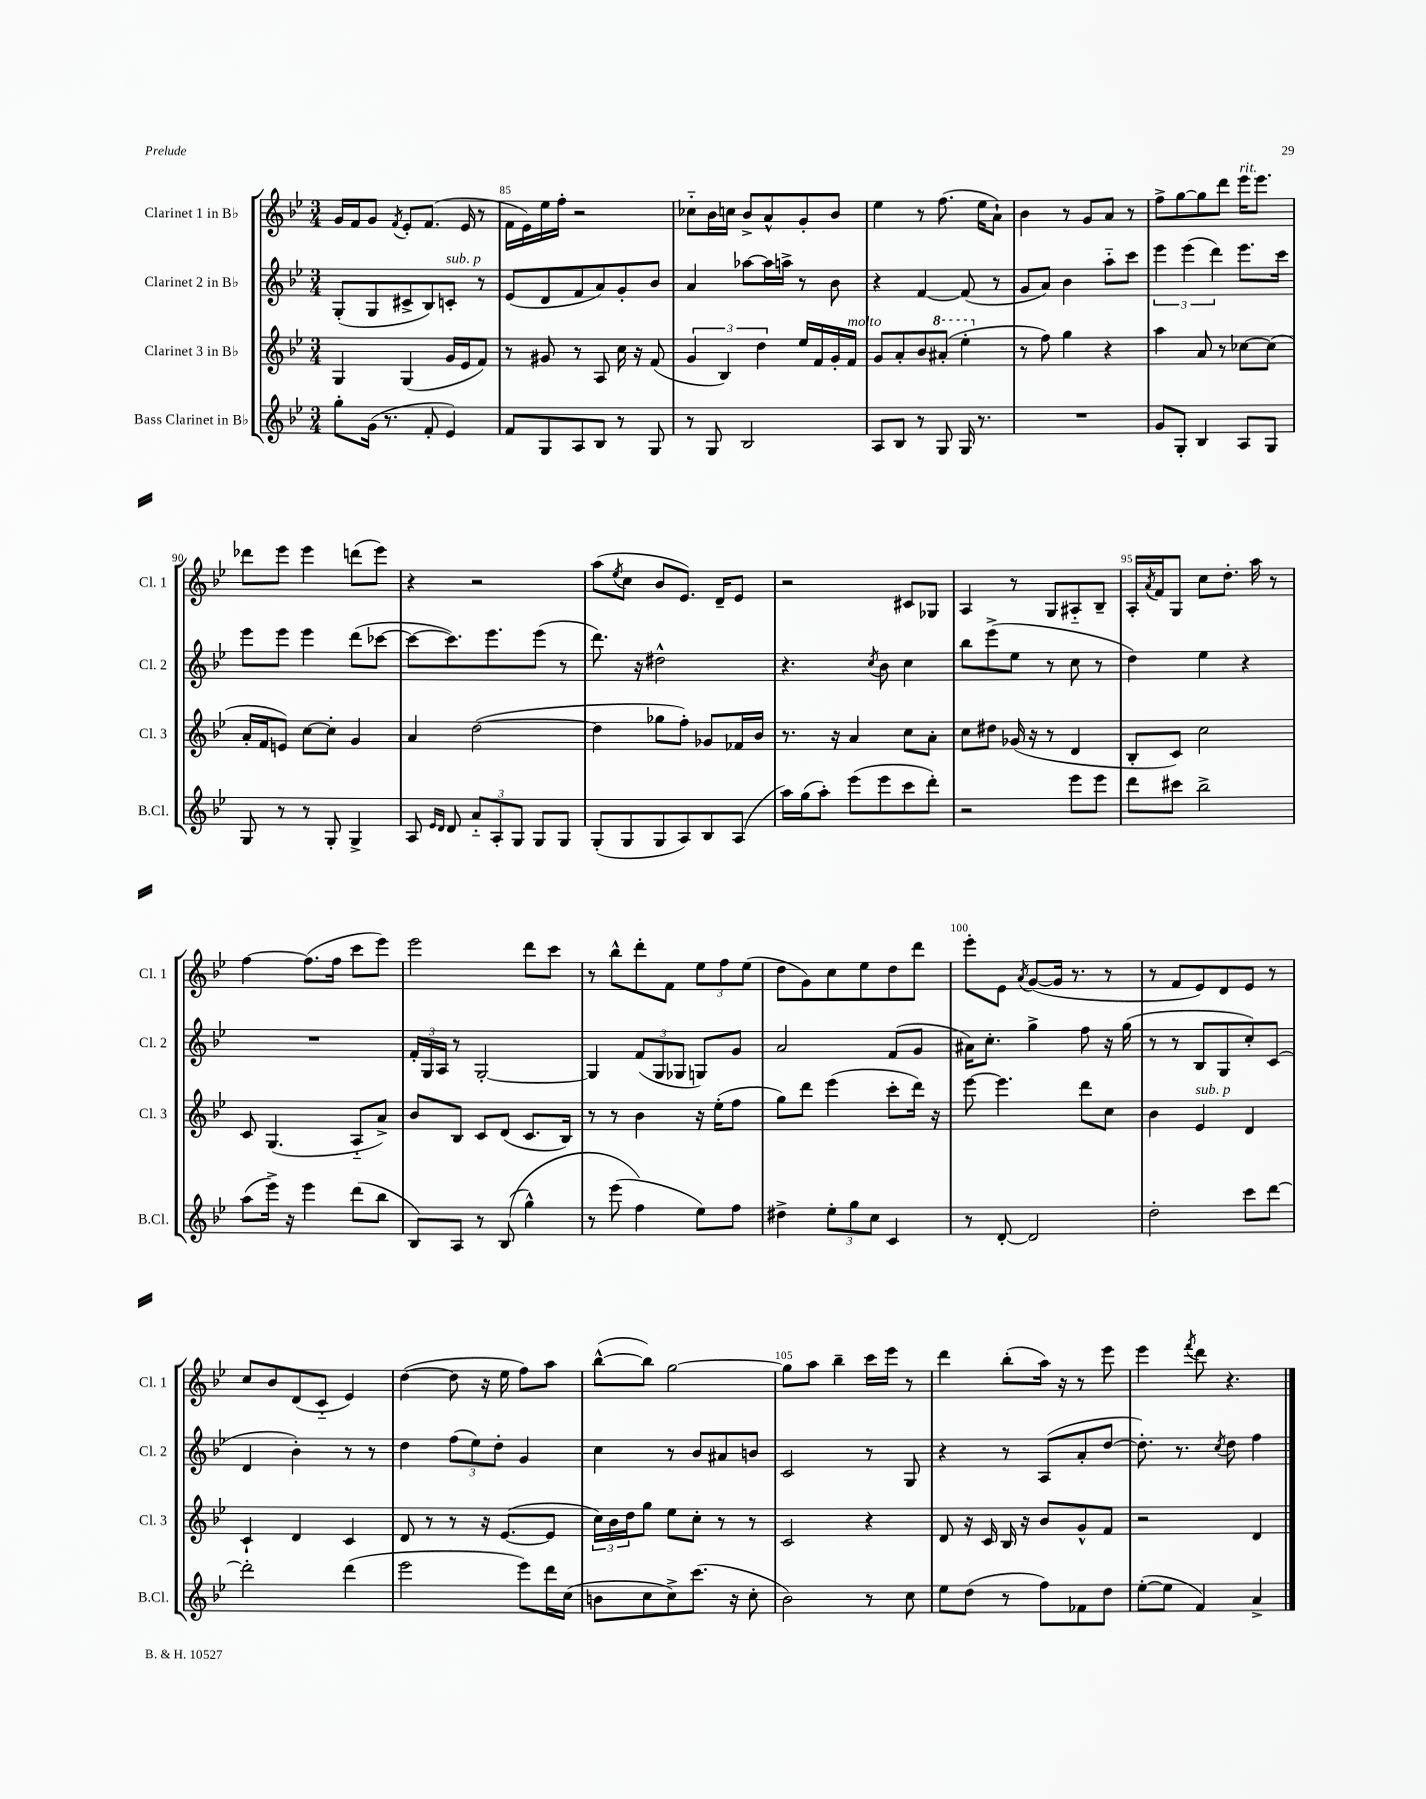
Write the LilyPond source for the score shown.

<<
\new StaffGroup <<
\new Staff = "s0" \with { instrumentName = "Clarinet 1 in Bb" shortInstrumentName = "Cl. 1" } {
    \clef treble \key bes \major \numericTimeSignature \time 3/4
    g'16 f'16 g'8 \acciaccatura { f'8 } ees'8-. f'8.( ees'16 r8 |
    f'16 ees'16) ees''16 f''16-. r2 |
    ces''8-_ bes'16 c''16 bes'8-> a'8-^ g'8-. bes'8 |
    ees''4 r8 f''8.( ees''16 a'8-!) |
    bes'4 r8 g'8 a'8 r8 |
    f''8-> g''8~ g''8 d'''8 ees'''16^\markup { \italic "rit." } ees'''8. |
    des'''8 ees'''8 ees'''4 d'''8( ees'''8) |
    r4 r2 |
    a''8( \acciaccatura { ees''8 } c''8 bes'8 ees'8.) d'16-- ees'8 |
    r2 cis'8 ges8 |
    a4 r8 g8 ais8-_ bes8-- |
    a16-. \acciaccatura { a'8 } f'16 g8 c''8 d''8.-. a''16 r8 |
    f''4~ f''8.( f''16 c'''8 ees'''8) |
    ees'''2 d'''8 c'''8 |
    r8 bes''8-^ d'''8-. f'8 \tuplet 3/2 { ees''8 f''8 ees''8( } |
    d''8 g'8) c''8 ees''8 d''8 d'''8 |
    ees'''8-. ees'8 \acciaccatura { a'8 } g'8~( g'16 r8. r8 |
    r8 f'8 ees'8) d'8 ees'8 r8 |
    c''8 bes'8 d'8( c'8-_ ees'4) |
    d''4~( d''8 r16 ees''16 f''8) a''8 |
    bes''8~-^( bes''8) g''2~ |
    g''8 a''8 bes''4-- c'''16 ees'''16 r8 |
    d'''4 bes''8-.( a''16) r16 r8 ees'''8 |
    ees'''4 \acciaccatura { f'''8 } d'''8 r4. \bar "|." |
}
\new Staff = "s1" \with { instrumentName = "Clarinet 2 in Bb" shortInstrumentName = "Cl. 2" } {
    \clef treble \key bes \major \numericTimeSignature \time 3/4
    g8-.( g8 cis'8-> bes8) c'8-.^\markup { \italic "sub. p" } r8 |
    ees'8( d'8 f'8 a'8) g'8-. bes'8 |
    a'4 aes''8~ aes''16 a''16-> r8 bes'8 |
    r4 f'4~ f'8( r8 |
    g'8 a'8) bes'4 a''8-_ c'''8 |
    \tuplet 3/2 { ees'''4 ees'''4( d'''4) } ees'''8. c'''16 |
    ees'''8 ees'''8 ees'''4 d'''8( ces'''8~ |
    ces'''8~ ces'''8.) ees'''8. ees'''8( r8 |
    d'''8.) r16 dis''2-^ |
    r4. \acciaccatura { c''8 } bes'8 c''4 |
    bes''8 ees'''8->( ees''8 r8 c''8 r8 |
    d''4) ees''4 r4 |
    R2. |
    \tuplet 3/2 { f'16-. g16 a16 } r8 g2~-. |
    g4 \tuplet 3/2 { f'8( g8 ges8 } g8) g'8 |
    a'2 f'8( g'8 |
    ais'16) c''8.-. g''4-> f''8 r16 g''16( |
    r8 r8 bes8 g8 c''8-.) c'8( |
    d'4 bes'4-.) r8 r8 |
    d''4 \tuplet 3/2 { f''8( ees''8) d''8-. } g'4 |
    c''4 r8 bes'8 ais'8 b'8 |
    c'2 r8 g8 |
    r4 r8 a8( a'8-. d''8~ |
    d''8.-.) r8. \acciaccatura { c''8 } d''8 f''4 \bar "|." |
}
\new Staff = "s2" \with { instrumentName = "Clarinet 3 in Bb" shortInstrumentName = "Cl. 3" } {
    \clef treble \key bes \major \numericTimeSignature \time 3/4
    g4 g4( g'16 ees'16 f'8) |
    r8 gis'8 r8 a8 c''16 r16 f'8( |
    \tuplet 3/2 { g'4 bes4) d''4 } ees''16 f'16 g'16-. f'16^\markup { \italic "molto" } |
    g'8 a'8-. bes'8 \ottava #1 ais''8-.( ees'''4-. \ottava #0 |
    r8 f''8) g''4 r4 |
    a''4 a'8 r8 ces''8~ ces''8( |
    a'16-. f'16 e'8) c''8~ c''8-. g'4 |
    a'4 d''2~( |
    d''4 ges''8 f''8-.) ges'8 fes'16 bes'16 |
    r8. r16 a'4 c''8 a'8-. |
    c''8 dis''8 ges'16( r16 r8 d'4 |
    bes8-. c'8) c''2 |
    c'8 g4.( a8-_ a'8->) |
    bes'8 bes8 c'8 d'8( c'8. bes16) |
    r8 r8 bes'4 r16 ees''16-.( f''8 |
    g''8) d'''8 ees'''4( c'''8-. d'''16) r16 |
    ees'''8~ ees'''4. d'''8 c''8 |
    bes'4 ees'4^\markup { \italic "sub. p" } d'4 |
    c'4-! d'4 c'4 |
    d'8 r8 r8 r16 ees'8.~( ees'8 |
    \tuplet 3/2 { c''16) bes'16 d''16 } g''8 ees''8 c''8-. r8 r8 |
    c'2 r4 |
    d'8 r16 c'16 bes16 r16 bes'8 g'8-^ f'8 |
    r2 d'4 \bar "|." |
}
\new Staff = "s3" \with { instrumentName = "Bass Clarinet in Bb" shortInstrumentName = "B.Cl." } {
    \clef treble \key bes \major \numericTimeSignature \time 3/4
    g''8-. g'16( r8. f'8-. ees'4) |
    f'8 g8 a8 bes8 r8 g8 |
    r8 g8 bes2 |
    a8 bes8 r8 g8 g16 r8. |
    R2. |
    g'8 g8-. bes4 a8 g8 |
    g8 r8 r8 g8-. g4-> |
    a8 \grace { ees'16 d'16 } d'8 \tuplet 3/2 { a'8-_ a8-. g8 } g8 g8 |
    g8-.( g8 g8 a8) bes8 a8( |
    a''16) g''16( a''8-.) ees'''8( ees'''8 c'''8 d'''8-.) |
    r2 ees'''8 ees'''8 |
    d'''8 cis'''8 bes''2-> |
    a''8( ees'''16->) r16 ees'''4 d'''8( bes''8 |
    bes8) a8 r8 bes8(\( g''4-^) |
    r8 ees'''8( f''4\) ees''8) f''8 |
    dis''4-> \tuplet 3/2 { ees''8-. g''8 c''8 } c'4 |
    r8 d'8~-. d'2 |
    d''2-. c'''8 d'''8~ |
    d'''2-. d'''4( |
    ees'''2 ees'''8) d'''16 c''16( |
    b'8 c''8 c''8->) c'''8.( r16 c''8-. |
    bes'2) r8 c''8 |
    ees''8 d''8( r8 f''8) fes'8 d''8 |
    ees''8~-.( ees''8 f'4) a'4-> \bar "|." |
}
>>
>>
\layout { \context { \Score currentBarNumber = #84 \override BarNumber.break-visibility = ##(#f #t #t) barNumberVisibility = #(every-nth-bar-number-visible 5) } }
